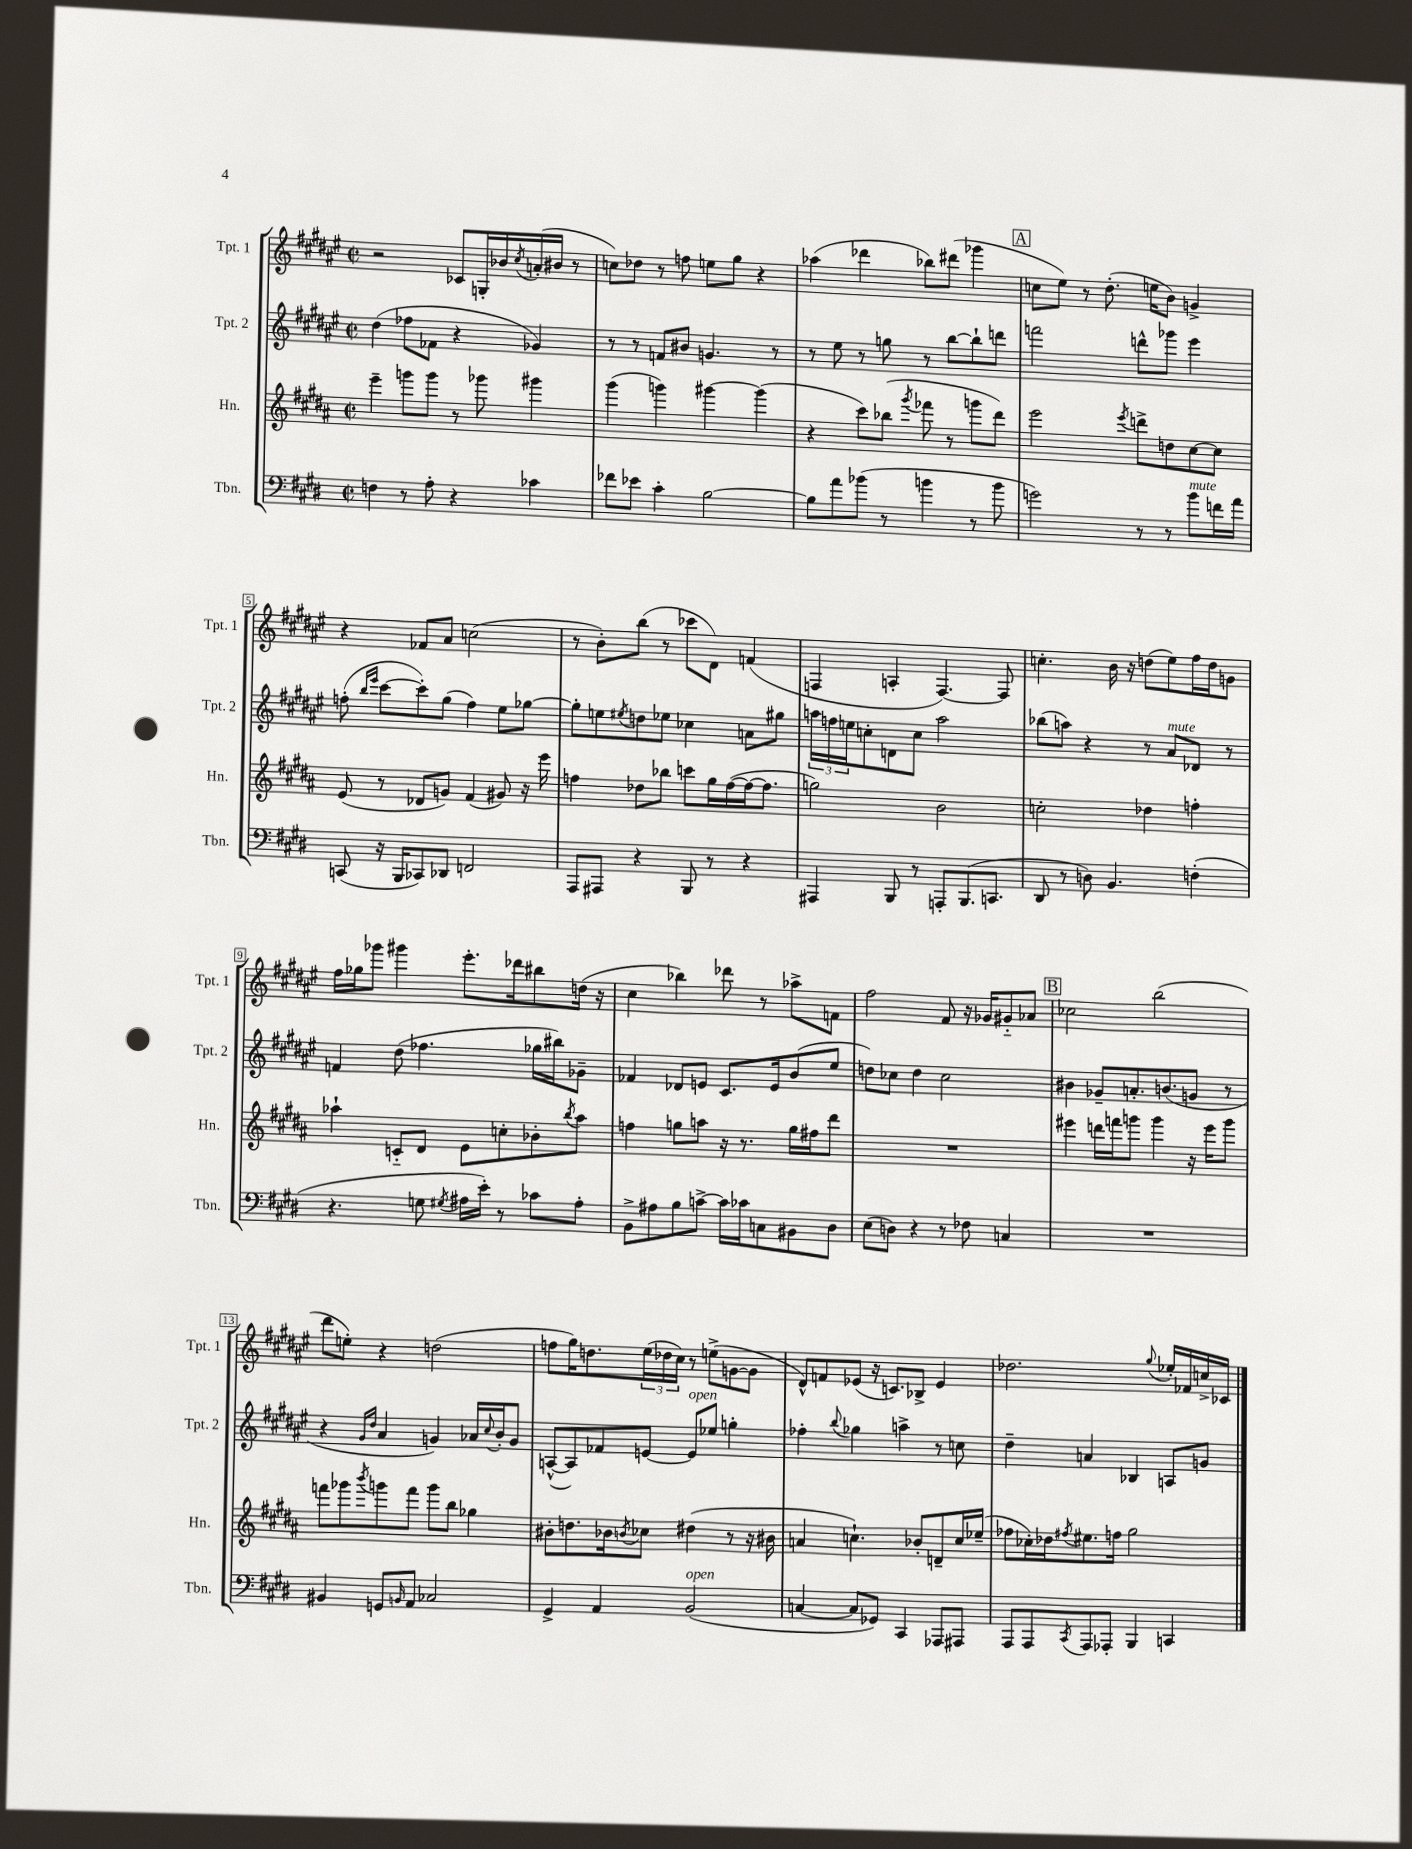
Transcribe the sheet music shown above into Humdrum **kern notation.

**kern	**kern	**kern	**kern
*part4	*part3	*part2	*part1
*staff4	*staff3	*staff2	*staff1
*I"Tbn.	*I"Hn.	*I"Tpt. 2	*I"Tpt. 1
*I'Tbn.	*I'Hn.	*I'Tpt. 2	*I'Tpt. 1
*clefF4	*clefG2	*clefG2	*clefG2
*k[f#c#g#d#]	*k[f#c#g#d#a#]	*k[f#c#g#d#a#e#]	*k[f#c#g#d#a#e#]
*M2/2	*M2/2	*M2/2	*M2/2
*met(c|)	*met(c|)	*met(c|)	*met(c|)
=1	=1	=1	=1
4Fn\	4eee~\	(4dd#\	2r
8r	8gggn\L	8ff-X\L	.
8A'\	8ggg\J	8f-X\J	.
4r	8r	4r	8c-X/L
.	8ggg-X\	.	16Gn'/L
.	.	.	16b-X/
.	.	.	8qcc#/
4c-X\	4ggg#X\	4g-X/)	(16an'/
.	.	.	16b#X/JJ
.	.	.	8r
=2	=2	=2	=2
8f-X\L	(4ggg#\	8r	8ccn\L)
8e-X\J	.	8r	8dd-X\J
4c#'\	4gggn\)	8fn/L	8r
.	.	8b#X/J	8ffn\
[2B\	[4ggg#X\	4.gn/	8een\L
.	.	.	8gg#\J
.	(4ggg#\]	.	4r
.	.	8r	.
=3	=3	=3	=3
8B\L]	4r	8r	(4aa-X\
8a\	.	8ee#\	.
(8b-X\J	8ccc#\L)	8r	4ddd-X\
8r	(8bb-X\J	8ggn\	.
.	8qggg#/	.	.
4bn\	8fff-X\	8r	8bb-X\L)
.	8r	[8bb\L	(8ddd#X\J
8r	8gggn\L	8bb`\]	4ggg-X\
8b\	8ddd#\J)	8dddn\J	.
!!LO:REH:place=s1:t=A
=4	=4	=4	=4
2gn\)	2eee\	2fffn\	8ccn\L
.	.	.	8ee#\J)
.	.	.	8r
.	.	.	(8.dd#'\
.	8qeee/	.	.
8r	8dddn^\L	8dddn^^\L	.
.	.	.	16een\KL
8r	8ddn\	8ggg-X\J	8b\J)
!LO:TX:a:i:t=mute	!	!	!
8b\L	[8cc#\	4eee#\	4gn^/
16fn\L	8cc#\J]	.	.
16a\JJ	.	.	.
!!LO:LB:g=z
=5	=5	=5	=5
(8CCn/	(8e/	(8ffn'\	4r
.	.	16qqbb/LL	.
.	.	16qqeee#/JJ	.
16r	8r	[8ccc#\L	.
16BBB/KL	.	.	.
8CC-X/)	8d-X/L	8ccc#'\])	8f-X/L
8DD-X/J	8gn/J)	(8gg#\J	8a#/J
2FFn/	(4f#/	4ff\)	(2ccn\
.	8g#X/)	8ee#\L	.
.	16r	[8gg-X\J	.
.	16eee\	.	.
=6	=6	=6	=6
8AAA/L	4ffn\	8gg-'\L]	8r
8AAA#X/J	.	8een\	8b'\L)
.	.	8qee#X/	.
4r	8dd-X\L	8ddn\	(8bb\J
.	8bb-X\J	8ee-X\J	8r
8BBB/	8cccn\L	4cc-X\	8ccc-X\L
8r	16gg#\L	.	8d#\J)
.	([16ff\	.	.
4r	16ff\J_	8an\L	(4fn/
.	8.ff\J]	.	.
.	.	8gg#X\J	.
=7	=7	=7	=7
4AAA#X/	2ggn\)	24aan\LL	4Fn/
.	.	24ffn\	.
.	.	24een\J	.
.	.	8ccn'\	.
8BBB/	.	8dn\	4An'/
8r	.	8cc\J	.
8AAAn'/L	2b\	2aa\	[4.F/)
(8.BBB/	.	.	.
8.CCn/J	.	.	.
.	.	.	8F/]
=8	=8	=8	=8
8DD#/	2ccn'\	(8bb-X\L	4.ccn'\
8r	.	8aan\J)	.
8Dn\)	.	4r	.
4.BB/	.	.	16b\
.	.	.	16r
.	4dd-X\	8r	(8ddn\L
!	!	!LO:TX:a:i:t=mute	!
.	.	8a#/L	8ee#\)
(4Fn'\	4ffn'\	8d-X/J	16ff#\L
.	.	.	16dd\J
.	.	8r	8gn\J
!!LO:LB:g=z
=9	=9	=9	=9
4.r	4aa-X`\	4fn/	16ff#\LL
.	.	.	16gg-X\J
.	.	.	8ggg-X\J
.	8cn/L	(8dd#\	4ggg#X\
8Gn\	8d#/J	4.ff-X\	.
8qG#X/	.	.	.
16A#X\LL	8e\L	.	8.eee#'\L
16e'\JJ)	.	.	.
8r	8ccn'\	.	.
.	.	.	16ddd-X\k
8c-X\L	8b-X'\	16gg-X\LL	8bb#X\
.	.	16bb#X\J)	.
.	8qbb/	.	.
8A#'\J	8aa-\J	8g-X~\J	(16ddn\Jk
.	.	.	16r
=10	=10	=10	=10
8BB^\L	4ffn\	4f-X/	4cc#\
8A#X\	.	.	.
8B\	8ggn\L	8d-X/L	4bb-X\)
[8cn^\J	8aan\J	8en/J	.
16c\LL]	16r	8.c#/L	8ddd-X\
16c-X\J	8.r	.	.
8Cn\	.	.	8r
.	.	16e/k	.
8BB#X\	16gg\LL	(8b/	8aa-X^\L
.	16ff#X\J	.	.
8D#\J	8ddd#\J	8ee#/J	8fn\J
=11	=11	=11	=11
(8E\L	1r	8ddn\L)	2ff#\
8Dn\J)	.	8cc-X\J	.
4r	.	4dd\	.
8r	.	2cc-\	8f#/
8F-X\	.	.	16r
.	.	.	16g-X/KL
4Cn/	.	.	8g#X/
.	.	.	8a-X/J
!!LO:REH:place=s1:t=B
=12	=12	=12	=12
1r	4eee#X\	4b#X\	2cc-X\
.	16dddn\LL	8g-X~/L	.
.	16fffn\J	.	.
.	8gggn\J	8.an'/	.
.	4ggg\	.	(2bb\
.	.	(8.bn/	.
.	16r	8gn/J	.
.	16eee#\KL	.	.
.	8ggg\J	8r	.
!!LO:LB:g=z
=13	=13	=13	=13
4BB#X/	8fffn\L	4r	8ddd#\L
.	8ggg-X\	.	8een'\J)
.	.	16qqg#/LL	.
.	8qbbb/	16qqdd#/JJ	.
8GGn/L	8gggn\	4a#/	4r
16qqBBn/	.	.	.
8AA/J	8fff\J	.	.
2C-X/	8ggg\L	4gn/)	(2ddn\
.	8bb\J	.	.
.	4gg-X\	16a-X/LL	.
.	.	8qqcc#/	.
.	.	16b'/J	.
.	.	8g/J	.
=14	=14	=14	=14
4GG#^/	8b#X'\L	([8An^^/L	8ffn\L
.	8.ddn\	8A/])	16gg#\K)
.	.	.	8.ddn\
4AA/	.	8f-X/	.
.	16b-X\k	.	.
.	8qbn/	.	.
.	8cc-X\J	[8en/J	(24ee#\L
.	.	.	24dd-X\
.	.	.	24cc#\JJ)
!	!	!LO:TX:a:i:t=open	!
!LO:TX:a:i:t=open	!	!	!
(2BB/	(4dd#X\	8e/L]	8r
.	.	8ee-X/J	(8een^\L
.	8r	4ggn'\	[8gn\
.	16r	.	8g\J]
.	16b#X\	.	.
=15	=15	=15	=15
[4Cn/	4an/	4ff-X'\	8d#^^/L)
.	.	.	8fn/
.	.	8qqbb/	.
8C/L]	4.ccn`\)	4gg-X\	(8e-X/J
8GG-X/J)	.	.	16r
.	.	.	8.cn/L)
4CC#/	.	4aan^\	.
.	8b-X'/L	.	8B-X^/J
8AAA-X/L	8dn~/	8r	4e-/
8AAA#X/J	16cc/L	8ccn\	.
.	(16ee-X~/JJ	.	.
=16	=16	=16	=16
8AAA/L	8ff-X\L	4dd#~\	2.dd-X\
8AAA/	16cc-X'\L)	.	.
.	16dd-X\J	.	.
8qCC#/	8qff#X/	.	.
8AAA/	8.ee#X\	4an/	.
8AAA-X'/J	.	.	.
.	16ffn\Jk	.	.
4BBB/	2gg#\	4B-X/	.
.	.	.	8qqgg#/
4CCn/	.	8An/L	16ee-X'/LL
.	.	.	16f-X/
.	.	8gn/J	16ccn^/
.	.	.	16c-X/JJ
==	==	==	==
*-	*-	*-	*-
